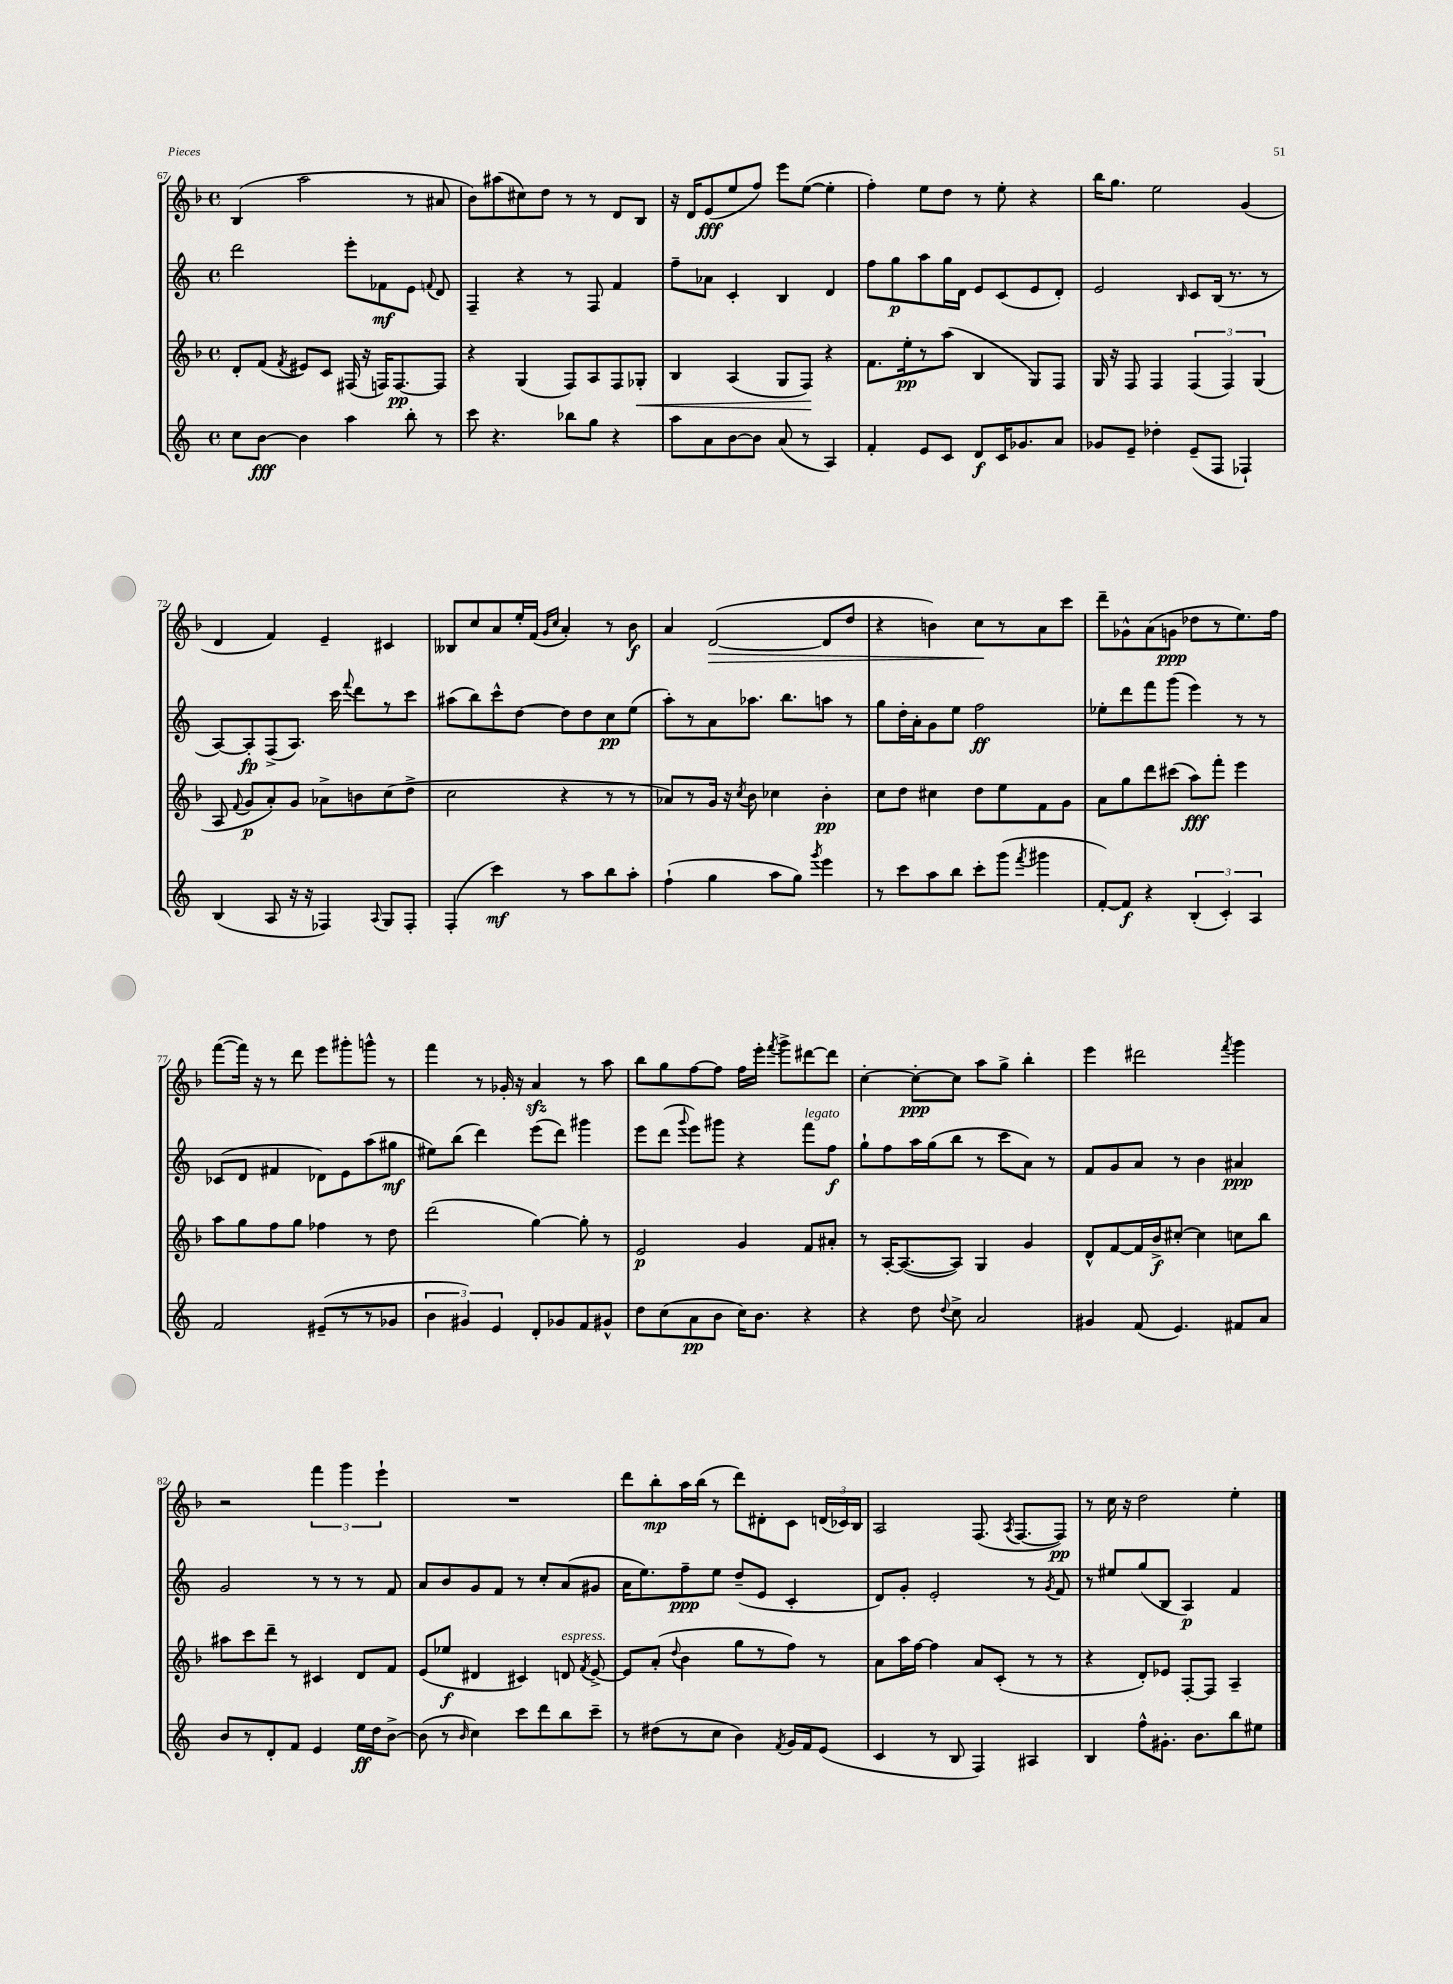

**kern	**dynam	**kern	**dynam	**kern	**dynam	**kern	**dynam
*part4	*part4	*part3	*part3	*part2	*part2	*part1	*part1
*staff4	*staff4	*staff3	*staff3	*staff2	*staff2	*staff1	*staff1
*clefG2	*	*clefG2	*	*clefG2	*	*clefG2	*
*k[]	*	*k[b-]	*	*k[]	*	*k[b-]	*
*M4/4	*	*M4/4	*	*M4/4	*	*M4/4	*
*met(c)	*	*met(c)	*	*met(c)	*	*met(c)	*
=67	=67	=67	=67	=67	=67	=67	=67
8cc\L	.	8d'/L	.	2ddd\	.	(4B-/	.
[8b\J	fff	(8f/J	.	.	.	.	.
.	.	8qf/	.	.	.	.	.
4b\]	.	8e#X/L)	.	.	.	2aa\	.
.	.	8c/J	.	.	.	.	.
4aa\	.	(16F#X/	.	8eee'\L	.	.	.
.	.	16r	.	.	.	.	.
.	.	16Fn/KL)	.	8f-X\	mf	.	.
.	.	[8.F/	pp	.	.	.	.
8bb'\	.	.	.	8e\J	.	8r	.
.	.	.	.	8qqfn/	.	.	.
8r	.	8F/J]	.	8d/	.	8a#X/	.
=68	=68	=68	=68	=68	=68	=68	=68
8ccc\	.	4r	.	4F~/	.	8b-\L)	.
4.r	.	.	.	.	.	(8aa#X\	.
.	.	(4G/	.	4r	.	8cc#X\)	.
.	.	.	.	.	.	8dd\J	.
8bb-X\L	.	8F/L)	.	8r	.	8r	.
8gg\J	.	8A/	.	8F/	.	8r	.
4r	.	8F/	.	4f/	.	8d/L	.
!	!	!	!LO:HP:b	!	!	!	!
.	.	8G-X'/J	<	.	.	8B-/J	.
=69	=69	=69	=69	=69	=69	=69	=69
8aa\L	.	4B-/	.	8ff~\L	.	16r	.
.	.	.	.	.	.	16d/KL	.
8a\	.	.	.	8a-X\J	.	(8e/	fff
[8b\	.	(4A/	.	4c'/	.	8ee/	.
8b\J]	.	.	.	.	.	8ff/J)	.
(8a/	.	8G/L	.	4B/	.	8eee\L	.
8r	.	8F/J)	.	.	.	([8ee\J	.
4A/)	.	4r	[	4d/	.	4ee'\]	.
=70	=70	=70	=70	=70	=70	=70	=70
4f'/	.	8.f\L	.	8ff\L	.	4ff'\)	.
.	.	.	.	8gg\	p	.	.
.	.	16ee'\k	pp	.	.	.	.
8e/L	.	8r	.	8aa\	.	8ee\L	.
8c/J	.	(8aa\J	.	16gg\L	.	8dd\J	.
.	.	.	.	16d\JJ	.	.	.
8d/L	f	4B-/	.	8e/L	.	8r	.
16c/K	.	.	.	(8c/	.	8ee'\	.
8.g-X/	.	.	.	.	.	.	.
.	.	8G/L)	.	8e/	.	4r	.
8a/J	.	8F/J	.	8d'/J)	.	.	.
=71	=71	=71	=71	=71	=71	=71	=71
8g-X/L	.	16G/	.	2e/	.	16bb-\KL	.
.	.	16r	.	.	.	8.gg\J	.
8e~/J	.	8F/	.	.	.	.	.
4dd-X'\	.	4F/	.	.	.	2ee\	.
.	.	.	.	16qqB/	.	.	.
(8e~/L	.	(6F/	.	8c/L	.	.	.
8F/J	.	.	.	(16B/Jk	.	.	.
.	.	6F/)	.	.	.	.	.
.	.	.	.	8.r	.	.	.
4F-X`/)	.	.	.	.	.	(4g/	.
.	.	(6G/	.	.	.	.	.
.	.	.	.	8r	.	.	.
!!LO:LB:g=z
=72	=72	=72	=72	=72	=72	=72	=72
(4B/	.	8A/	.	[8A/L)	.	4d/	.
.	.	8qqf/	.	.	.	.	.
.	.	8g/L	p	8A'/]	fp	.	.
8A/	.	8a'/)	.	(8F^/	.	4f/)	.
16r	.	8g/J	.	8.A/J)	.	.	.
16r	.	.	.	.	.	.	.
4F-X/)	.	8a-X^\L	.	.	.	4e~/	.
.	.	.	.	16ccc\	.	.	.
.	.	.	.	8qqfff/	.	.	.
.	.	8bn\	.	8ddd\L	.	.	.
8qqA/	.	.	.	.	.	.	.
8G/L	.	(8cc\	.	8r	.	4c#X/	.
8F-'/J	.	8dd^\J	.	8ccc\J	.	.	.
=73	=73	=73	=73	=73	=73	=73	=73
(4F'/	.	2cc\	.	(8aa#X\L	.	8B--X/L	.
.	.	.	.	8bb\)	.	8cc/	.
4ccc\)	mf	.	.	8ccc^^\	.	8a/	.
.	.	.	.	[8dd\J	.	16ee'/L	.
.	.	.	.	.	.	(16f/JJ	.
.	.	.	.	.	.	16qqg/LL	.
.	.	.	.	.	.	16qqcc/JJ	.
8r	.	4r	.	8dd\L]	.	4a'/)	.
8aa\L	.	.	.	8dd\	.	.	.
8bb\	.	8r	.	8cc\	pp	8r	.
8aa'\J	.	8r	.	(8ee\J	.	8b-\	f
=74	=74	=74	=74	=74	=74	=74	=74
(4ff`\	.	8a-X/L)	.	8aa'\L)	.	4a/	.
.	.	8r	.	8r	.	.	.
!	!	!	!	!	!	!	!LO:HP:b
4gg\	.	16g/Jk	.	8a\	.	([2d/	>
.	.	16r	.	.	.	.	.
.	.	8qcc/	.	.	.	.	.
.	.	8b-\	.	8.aa-X\J	.	.	.
8aa\L	.	4cc-X\	.	.	.	.	.
.	.	.	.	8.bb\L	.	.	.
8gg\J)	.	.	.	.	.	.	.
8qggg/	.	.	.	.	.	.	.
4eee\	.	4b-'\	pp	8aan\J	.	8d/L]	.
.	.	.	.	8r	.	8dd/J	.
=75	=75	=75	=75	=75	=75	=75	=75
8r	.	8cc\L	.	8gg\L	.	4r	.
8ccc\L	.	8dd\J	.	16dd'\L	.	.	.
.	.	.	.	16a'\J	.	.	.
8aa\	.	4cc#X\	.	8g\	.	4bn\)	.
8bb\J	.	.	.	8ee\J	.	.	.
8ccc'\L	.	8dd\L	.	2ff\	ff	8cc\L	.
(8ggg\J	.	8ee\	.	.	.	8r	]
8qfff/	.	.	.	.	.	.	.
4ggg#X\	.	8f\	.	.	.	8a\	.
.	.	8g\J	.	.	.	8ccc\J	.
=76	=76	=76	=76	=76	=76	=76	=76
[8f'/L)	.	8a\L	.	8ee-X'\L	.	8ddd~\L	.
8f/J]	f	8gg\	.	8ddd\	.	8g-X^^\	.
4r	.	8ddd\	.	8fff\	.	(8a\	.
.	.	(8ccc#X\J	.	(8ggg\J	.	8gn\J	ppp
(6B'/	.	8aa\L)	fff	4eee\)	.	8dd-X\L	.
.	.	8fff'\J	.	.	.	8r	.
6c'/)	.	.	.	.	.	.	.
.	.	4eee\	.	8r	.	8.ee\)	.
6A/	.	.	.	.	.	.	.
.	.	.	.	8r	.	.	.
.	.	.	.	.	.	16ff\Jk	.
!!LO:LB:g=z
=77	=77	=77	=77	=77	=77	=77	=77
2f/	.	8aa\L	.	(8c-X/L	.	([8fff\L	.
.	.	8gg\	.	8d/J	.	16fff\Jk])	.
.	.	.	.	.	.	16r	.
.	.	8ff\	.	4f#X/	.	8r	.
.	.	8gg\J	.	.	.	8ddd\	.
(8e#X~/L	.	4ff-X\	.	8d-X\L)	.	8eee\L	.
8r	.	.	.	8e\	.	8ggg#X'\	.
8r	.	8r	.	(8aa\	.	8gggn^^\J	.
8g-X/J	.	8dd\	.	8gg#X\J	mf	8r	.
=78	=78	=78	=78	=78	=78	=78	=78
6b\	.	(2ddd\	.	8ee#X\L)	.	4fff\	.
.	.	.	.	(8bb\J	.	.	.
6g#X/)	.	.	.	.	.	.	.
.	.	.	.	4ddd\)	.	8r	.
6e/	.	.	.	.	.	.	.
.	.	.	.	.	.	16g-X'/	.
.	.	.	.	.	.	16r	.
8d'/L	.	[4gg\)	.	(8eee\L	.	4azz/	.
8g-X/	.	.	.	8ddd\J)	.	.	.
8f/	.	8gg'\]	.	4ggg#X\	.	8r	.
8g#X^^/J	.	8r	.	.	.	8aa\	.
=79	=79	=79	=79	=79	=79	=79	=79
8dd\L	.	2e/	p	8eee\L	.	8bb-\L	.
(8cc\	.	.	.	(8ddd\J	.	8gg\	.
.	.	.	.	8qqggg/	.	.	.
8a\	pp	.	.	8eee\L)	.	[8ff\	.
8b\J	.	.	.	8ggg#X\J	.	8ff\J]	.
16cc\KL)	.	4g/	.	4r	.	16ff\LL	.
8.b\J	.	.	.	.	.	16eee'\JJ	.
.	.	.	.	.	.	8qfff/	.
.	.	.	.	.	.	8ggg^\L	.
!	!	!	!	!LO:TX:a:i:t=legato	!	!	!
4r	.	8f/L	.	8fff\L	.	[8ddd#X\	.
.	.	8a#X'/J	.	8ff\J	f	8ddd#\J]	.
=80	=80	=80	=80	=80	=80	=80	=80
4r	.	8r	.	8gg`\L	.	[4cc'\	.
.	.	[16A'/KL	.	8ff\	.	.	.
.	.	(8.A/_	.	.	.	.	.
8dd\	.	.	.	16aa\L	.	8cc'\L_	ppp
.	.	.	.	(16gg\J	.	.	.
8qqdd/	.	.	.	.	.	.	.
8cc^\	.	8A/J])	.	8bb\J	.	8cc\J]	.
2a/	.	4G/	.	8r	.	8aa\L	.
.	.	.	.	8ccc\L	.	8gg^\J	.
.	.	4g/	.	8a\J)	.	4bb-'\	.
.	.	.	.	8r	.	.	.
=81	=81	=81	=81	=81	=81	=81	=81
4g#X/	.	8d^^/L	.	8f/L	.	4eee\	.
.	.	[8f/	.	8g/	.	.	.
(8f/	.	16f/L]	.	8a/J	.	2ddd#X\	.
.	.	16b-^/J	f	.	.	.	.
4.e/)	.	[8cc#X'/J	.	8r	.	.	.
.	.	4cc#\]	.	4b\	.	.	.
.	.	.	.	.	.	8qfff/	.
8f#X/L	.	8ccn\L	.	4a#X/	ppp	4ggg\	.
8a/J	.	8bb-\J	.	.	.	.	.
!!LO:LB:g=z
=82	=82	=82	=82	=82	=82	=82	=82
8b/L	.	8aa#X\L	.	2g/	.	2r	.
8r	.	8ccc\	.	.	.	.	.
8d'/	.	8ddd~\J	.	.	.	.	.
8f/J	.	8r	.	.	.	.	.
4e/	.	4c#X/	.	8r	.	6fff\	.
.	.	.	.	8r	.	.	.
.	.	.	.	.	.	6ggg\	.
16ee\LL	ff	8d/L	.	8r	.	.	.
16dd\J	.	.	.	.	.	.	.
.	.	.	.	.	.	6eee`\	.
[8b^\J	.	8f/J	.	8f/	.	.	.
=83	=83	=83	=83	=83	=83	=83	=83
(8b\]	.	(8e/L	.	8a/L	.	1r	.
8r	.	8ee-X/J	f	8b/	.	.	.
16qqb/	.	.	.	.	.	.	.
4cc\)	.	4d#X/	.	8g/	.	.	.
.	.	.	.	8f/J	.	.	.
8ccc\L	.	4c#X/)	.	8r	.	.	.
8ddd\	.	.	.	8cc'/L	.	.	.
!	!	!LO:TX:a:i:t=espress.	!	!	!	!	!
8bb\	.	8dn/	.	(8a/	.	.	.
.	.	8qf/	.	.	.	.	.
8ccc~\J	.	[8e^/	.	8g#X/J	.	.	.
=84	=84	=84	=84	=84	=84	=84	=84
8r	.	8e/L]	.	16a\KL	.	8ddd\L	.
.	.	.	.	8.ee\)	.	.	.
(8dd#X\L	.	(8a'/J	.	.	.	8bb-'\	mp
.	.	8qqdd/	.	.	.	.	.
8r	.	4b-\	.	8ff~\	ppp	16aa\L	.
.	.	.	.	.	.	(16bb-\JJ	.
8cc\J	.	.	.	8ee\J	.	8r	.
4b\)	.	8gg\L	.	(8dd~/L	.	8ddd\L)	.
.	.	8r	.	8e/J	.	8d#X'\	.
8qf/	.	.	.	.	.	.	.
16g/LL	.	8ff\J)	.	4c'/	.	8c\J	.
16f/J	.	.	.	.	.	.	.
(8e/J	.	8r	.	.	.	(24dn/LL	.
.	.	.	.	.	.	24c-X/)	.
.	.	.	.	.	.	24B-/JJ	.
=85	=85	=85	=85	=85	=85	=85	=85
4c/	.	8a\L	.	8d/L)	.	2A/	.
.	.	16aa\L	.	8g'/J	.	.	.
.	.	[16ff\JJ	.	.	.	.	.
8r	.	4ff\]	.	2e'/	.	.	.
8B/	.	.	.	.	.	.	.
4F/)	.	8a/L	.	.	.	(8.F/	.
.	.	(8c'/J	.	.	.	.	.
.	.	.	.	.	.	8qA/	.
.	.	.	.	.	.	[8.F/L	.
4A#X/	.	8r	.	8r	.	.	.
.	.	.	.	8qg/	.	.	.
.	.	8r	.	8f/	.	8F/J])	pp
=86	=86	=86	=86	=86	=86	=86	=86
4B/	.	4r	.	8r	.	8r	.
.	.	.	.	8ee#X/L	.	16cc\	.
.	.	.	.	.	.	16r	.
8ff^^\L	.	8d'/L)	.	(8gg/	.	2dd\	.
8.g#X'\J	.	8e-X/J	.	8B/J	.	.	.
.	.	[8F'/L	.	4A/)	p	.	.
8.b\L	.	.	.	.	.	.	.
.	.	8F/J]	.	.	.	.	.
8bb\	.	4A~/	.	4f/	.	4ee'\	.
8ee#X\J	.	.	.	.	.	.	.
==	==	==	==	==	==	==	==
*-	*-	*-	*-	*-	*-	*-	*-
